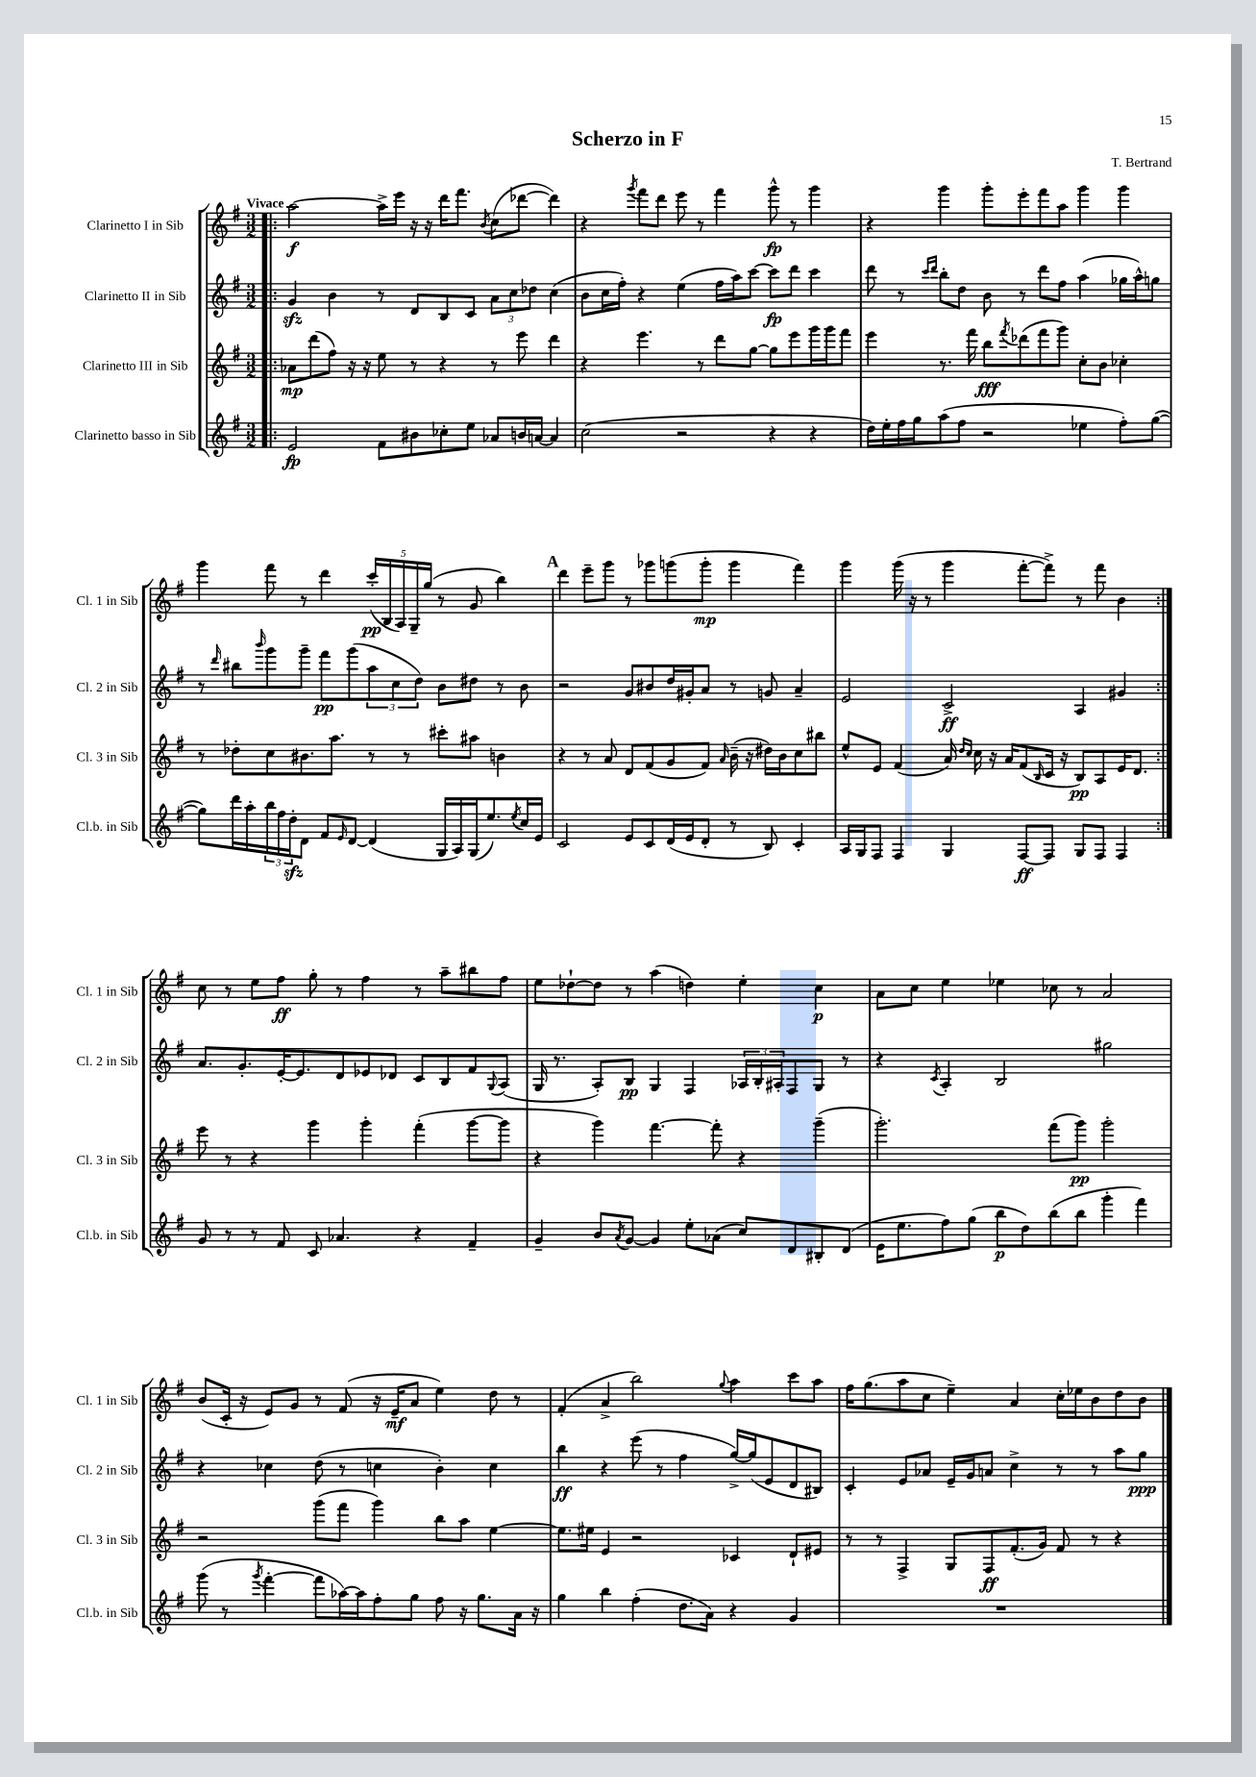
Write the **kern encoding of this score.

**kern	**kern	**kern	**kern
*staff4	*staff3	*staff2	*staff1
*clefG2	*clefG2	*clefG2	*clefG2
*k[f#]	*k[f#]	*k[f#]	*k[f#]
*M3/2	*M3/2	*M3/2	*M3/2
=!|:	=!|:	=!|:	=!|:
2e	8a-	4g	[2aa
.	(8ddd	.	.
.	8ff#)	4b	.
.	16r	.	.
.	16r	.	.
8f#	8ee	8r	16aa^]
.	.	.	16eee
8b#	8r	8d	16r
.	.	.	16r
8cc-'	4r	8B	16ddd
.	.	.	8.fff#
8ee	.	8c	.
.	.	.	8qb
8a-	8r	12a	(8cc
.	.	12cc	.
16b	8eee	.	[8ddd-
.	.	12dd-	.
[16a	.	.	.
4a]	4ddd	(4cc	4ddd-])
=	=	=	=
(2cc	4r	8b	4r
.	.	16cc	.
.	.	16ff#')	.
.	.	.	8qggg
.	4.eee	4r	8fff#
.	.	.	8ddd
2r	.	(4ee	8eee
.	8r	.	8r
.	8ddd	16ff#	4fff#
.	.	16aa)	.
.	[8gg	[8ccc	.
4r	8gg]	8ccc]	8ggg^^
.	8eee	8ddd	8r
4r	16ggg	4ccc	4ggg
.	16ggg	.	.
.	8fff#	.	.
=	=	=	=
16dd)	4eee	8ddd	4r
16ee'	.	.	.
16ff#	.	8r	.
16gg	.	.	.
.	.	16qqccc	.
.	.	16qqddd	.
(8aa	8.r	8bb'	4ggg
8ff#	.	8dd	.
.	16fff#	.	.
2r	8bb	8b	8ggg'
.	8qfff#	.	.
.	(8ddd-	8r	8eee'
.	8fff#	8ddd	8fff#
.	8ggg)	8ff#	8aa
4ee-	8cc'	(4aa	4ggg
.	8b	.	.
8ff#')	4cc-'	16gg-	4ggg
.	.	16aa^^)	.
([8gg	.	8gg	.
=	=	=	=
8gg])	8r	8r	4ggg
.	.	16qqddd	.
16ddd	8dd-'	8bb#	.
16aa'	.	.	.
.	.	16qqbbb	.
24bb	8cc	8ggg	8fff#
24ff#	.	.	.
24dd'	.	.	.
8d	8.b#	8ggg~	8r
8f#	.	8fff#	4ddd
.	8.aa	.	.
16qqe	.	.	.
[8d	.	(8ggg	.
(4d]	8r	12aa	(20ccc'
.	.	.	20B
.	.	12cc	.
.	.	.	20A)
.	8r	.	.
.	.	.	20G~
.	.	12dd)	.
.	.	.	(20gg
16G	8ccc#'	8b	8r
16A)	.	.	.
(16G	8aa#	8dd#	8g
8.ee)	.	.	.
.	4b	8r	4bb)
8qee	.	.	.
16cc	.	8b	.
16e	.	.	.
=	=	=	=
2c	4r	2r	4ddd
.	8r	.	8eee~
.	8a	.	8ggg
8e	8d	8g	8r
8c	(8f#	8b#	8ggg-
(16d	8g	16dd	(8ggg
16e	.	16g#'	.
8d'	8f#)	8a	8ggg'
.	16qqa	.	.
8r	(16b~	8r	4ggg
.	16r	.	.
8B)	16dd#)	8g	.
.	16b	.	.
4c'	8cc	4a~	4fff#)
.	8bb#	.	.
=	=	=	=
16A	8ee^^	2e	4ggg
16G	.	.	.
8F#	8e	.	.
4F#	(4f#	.	(16ggg
.	.	.	16r
.	.	.	8r
4G	16a)	2c^	4ggg
.	16qqdd	.	.
.	16qqcc	.	.
.	16cc	.	.
.	16r	.	.
.	16a	.	.
[8F#	(8f#	.	[8fff#'
.	16qqB	.	.
8F#]	16c	.	8fff#^])
.	16r	.	.
8G	8B)	4A	8r
8F#	8A	.	8fff#
4F#	16e	4g#	4b
.	8.d	.	.
=:|!	=:|!	=:|!	=:|!
8g	8eee	8.a	8cc
8r	8r	.	8r
.	.	8.g'	.
8r	4r	.	8ee
8f#	.	[16e'	8ff#
.	.	8.e]	.
8c	4ggg	.	8gg'
4.a-	.	8d	8r
.	4ggg'	8e-	4ff#
.	.	8d-	.
4r	(4fff#'	8c	8r
.	.	8B	8aa~
4f#~	[8ggg	8f#	8bb#
.	.	8qqG	.
.	8ggg]	(8A	8ff#
=	=	=	=
4g~	4r	16G	8ee
.	.	8.r	.
.	.	.	[8dd-`
8b	4ggg)	8A')	8dd-]
8qa	.	.	.
[8g	.	8B	8r
4g]	[4.fff#	4G	(4aa
8ee'	.	4F#	4dd)
(8a-	8fff#']	.	.
8cc)	4r	24A-	4ee'
.	.	24B'	.
.	.	24A#'	.
8d	.	8F#	.
8B#'	(4ggg~	8G	4cc
(8d	.	8r	.
=	=	=	=
16e	2.ggg')	4r	8a
8.ee	.	.	.
.	.	.	8cc
.	.	8qc	.
8ff#)	.	4A'	4ee
(8gg	.	.	.
8bb	.	2B	4ee-
8dd)	.	.	.
(8bb	(8fff#	.	8cc-
8bb	8ggg)	.	8r
4ggg'	2ggg'	2gg#	2a
4fff#)	.	.	.
=	=	=	=
(8ggg	2r	4r	(8b
8r	.	.	16c'
.	.	.	16r
8qggg	.	.	.
[4fff#'	.	4cc-	8e)
.	.	.	8g
8fff#]	(8ggg	(8dd	8r
[16aa-)	8fff#	8r	(8f#
16aa-]	.	.	.
8ff#'	4ggg)	4cc	16r
.	.	.	16e~
8gg	.	.	8a
8ff#	8bb	4b')	4ee)
16r	8aa	.	.
8.gg	.	.	.
.	[4ee	4cc	8dd
16a	.	.	8r
16r	.	.	.
=	=	=	=
4gg	8.ee]	4bb	(4f#'
.	16ee#	.	.
4bb	4e	4r	4a^
(4ff#'	2r	(8eee	2bb)
.	.	8r	.
8.dd	.	4ff#	.
16a)	.	.	.
.	.	.	8qqgg
4r	4c-	[16gg^)	4aa
.	.	(16gg]	.
.	.	8e	.
4g	8d`	8d	8ccc
.	8e#	8B#)	8aa
=	=	=	=
1.r	8r	4c'	16ff#
.	.	.	(8.gg
.	8r	.	.
.	4F#^	8e	8aa
.	.	8a-	8cc
.	8G	16e~	4ee~)
.	.	16g	.
.	8F#	8a	.
.	(8.f#'	4cc^	4a
.	16g)	.	.
.	8f#	8r	16cc'
.	.	.	16ee-
.	8r	8r	8b
.	4r	8aa	8dd
.	.	8gg	8b
==	==	==	==
*-	*-	*-	*-
